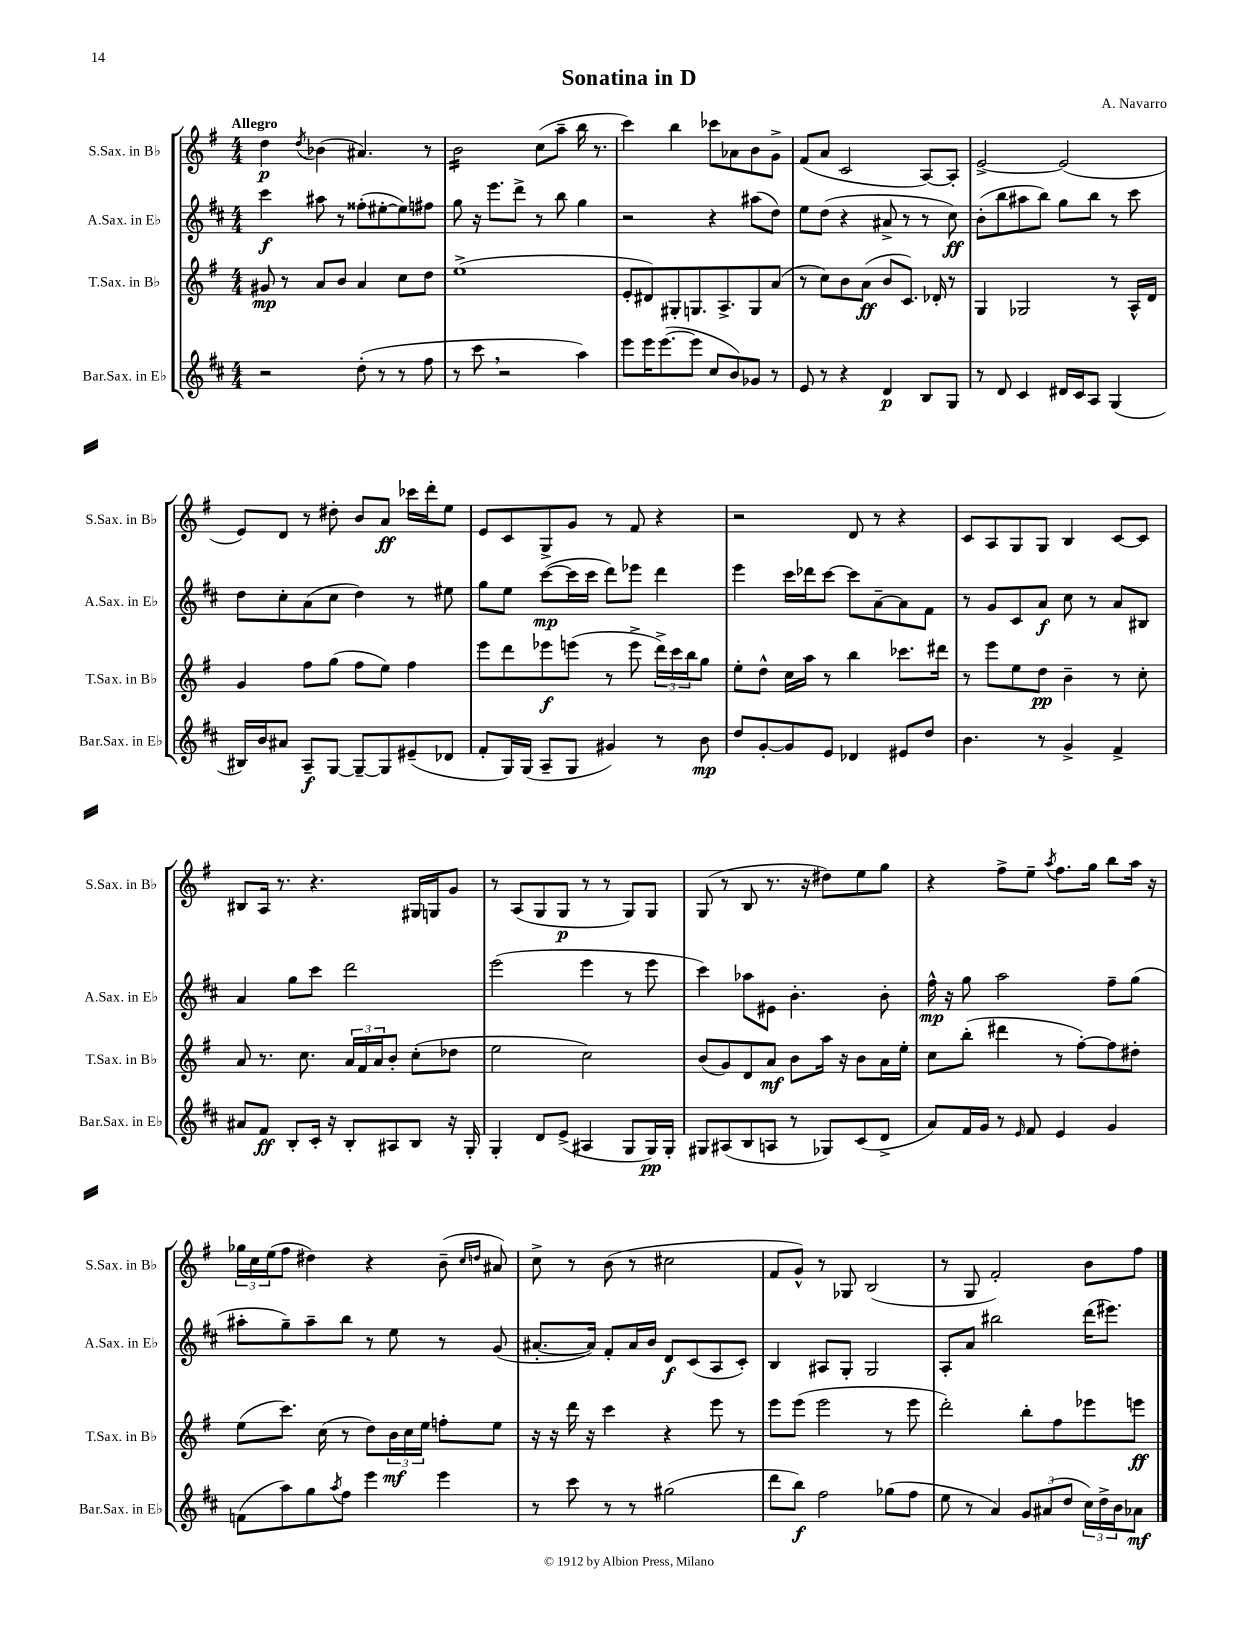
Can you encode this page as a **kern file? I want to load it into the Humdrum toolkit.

**kern	**kern	**kern	**kern
*staff4	*staff3	*staff2	*staff1
*clefG2	*clefG2	*clefG2	*clefG2
*k[f#c#]	*k[f#]	*k[f#c#]	*k[f#]
*M4/4	*M4/4	*M4/4	*M4/4
2r	8g#	4ccc#	4dd
.	8r	.	.
.	.	.	8qdd
.	8a	8aa#	(4b-
.	8b	8r	.
(8dd'	4a	(8ff##'	4.a#)
8r	.	[8ee#'	.
8r	8cc	8ee#])	.
8ff#	8dd	8ff#	8r
=	=	=	=
8r	(1ee^	8gg	2b
8ccc#	.	16r	.
.	.	8.eee	.
2r	.	.	.
.	.	8ddd^	.
.	.	8r	(8cc
.	.	8bb	8aa~
4aa)	.	4gg	16bb
.	.	.	8.r
=	=	=	=
8eee	8e'	2r	4ccc)
16eee	8d#)	.	.
([8.eee	.	.	.
.	8G#'	.	4bb
8eee]	8.G	.	.
8cc#	.	4r	8ccc-
.	8.A^	.	.
8b)	.	.	8a-
8g-	8G	(8aa#	8b
8r	(8a	8dd)	8g^
=	=	=	=
8e	8r	8ee	(8f#
8r	8cc)	(8dd	8a
4r	8b	4r	2c
.	(8a	.	.
4d	8b	8a#^	.
.	8.c)	8r	.
8B	.	8r	[8A)
.	16d-'	.	.
8G	8r	8cc#)	8A']
=	=	=	=
8r	4G	(8b'	[2e^
8d	.	8bb	.
4c#	2G-	8aa#	.
.	.	8bb)	.
16d#	.	8gg	(2e]
16c#	.	.	.
8A	.	8bb	.
(4G	8r	8r	.
.	16A^^	8ccc#	.
.	16d	.	.
=	=	=	=
16B#)	4g	8dd	8e)
16b	.	.	.
8a#	.	8cc#'	8d
8A~	8ff#	(8a	8r
[8G	(8gg	8cc#	8dd#'
8G~_	8ff#	4dd)	8b
8G]	8ee)	.	8a
(8e#~	4ff#	8r	16ccc-
.	.	.	16ddd'
8d-	.	8ee#	8ee
=	=	=	=
8f#'	8eee	8gg	8e
16G)	8ddd	8ee	8c
(16G	.	.	.
8A~	8eee-	([8ccc#	8G^
8G	(8eee	16ccc#]	8g
.	.	16ccc#	.
4g#)	8r	8ddd)	8r
.	8eee^	8eee-	8f#
8r	24ddd^)	4ddd	4r
.	24ccc	.	.
.	24bb	.	.
8b	8gg	.	.
=	=	=	=
8dd	8ee'	4eee	2r
[8g'	8dd^^	.	.
8g]	16cc	16ccc#	.
.	16aa	16ddd-	.
8e	8r	[8ccc#	.
4d-	4bb	8ccc#]	8d
.	.	[8a~	8r
8e#	8.ccc-	8a]	4r
8dd	.	8f#	.
.	16ddd#	.	.
=	=	=	=
4.b	8r	8r	8c
.	8eee	8g	8A
.	8ee	8c#	8G
8r	8dd	8a	8G
4g^	4b~	8cc#	4B
.	.	8r	.
4f#^	8r	8a	[8c
.	8cc'	8B#	8c]
=	=	=	=
8a#	8a	4a	8B#
8f#	8.r	.	16A
.	.	.	8.r
8B'	.	8gg	.
.	8.cc	.	.
16c#'	.	8ccc#	4.r
16r	.	.	.
8B'	24a	2ddd	.
.	24f#	.	.
.	24a	.	.
8A#	8b'	.	.
8B	(8cc'	.	16G#
.	.	.	16G
16r	8dd-	.	8g
16G'	.	.	.
=	=	=	=
4G'	2ee	(2eee	8r
.	.	.	(8A
8d	.	.	8G
(8e^	.	.	8G
4A#	2cc)	4eee	8r
.	.	.	8r
8G	.	8r	8G)
16G)	.	8eee	8G
16G'	.	.	.
=	=	=	=
8G#	(8b	4ccc#)	(8G
(8A#	8g)	.	8r
8B	8d	8aa-	8B
8A	8a	8e#	8.r
8r	8b	4.b'	.
.	.	.	16r
8G-)	16aa	.	8dd#)
.	16r	.	.
(8c#	8b	.	8ee
8d^	16a	8b'	8gg
.	16ee'	.	.
=	=	=	=
8a)	8cc	16ff#^^	4r
.	.	16r	.
16f#	(8bb'	8gg	.
16g	.	.	.
8r	4ddd#	2aa	8ff#^
16qqe	.	.	.
8f#	.	.	8ee~
.	.	.	8qaa
4e	8r	.	8.ff#
.	[8ff#')	.	.
.	.	.	16gg
4g	8ff#]	8ff#~	8bb
.	8dd#'	(8gg	16aa
.	.	.	16r
=	=	=	=
(8f	(8ee	8aa#'	24gg-
.	.	.	24cc
.	.	.	(24ee
8aa)	8.ccc)	8gg~)	8ff#
8gg	.	8aa#~	4dd#)
.	(16cc	.	.
8qaa	.	.	.
8ff#	8r	8bb	.
4eee	8dd)	8r	4r
.	24b	8ee	.
.	24cc	.	.
.	24ee	.	.
4eee	8ff'	8r	(8b~
.	.	.	16qqcc
.	.	.	16qqdd
.	8ee	(8g	8a#)
=	=	=	=
8r	16r	[8.a#'	8cc^
.	16r	.	.
8ccc#	16ddd	.	8r
.	16r	16a#])	.
8r	4ccc	8f#'	(8b
8r	.	16a#	8r
.	.	16b	.
(2gg#	4r	8d	2cc#
.	.	(8c#	.
.	8eee	8A	.
.	8r	8c#')	.
=	=	=	=
8ddd	8eee	4B	8f#
8bb)	(8eee	.	8g^^)
2ff#	2eee	8A#	8r
.	.	8G'	8G-
.	.	2G	(2B
(8gg-	8r	.	.
8ff#	8eee	.	.
=	=	=	=
8ee	2ddd')	8A'	8r
8r	.	8a	8G
4a)	.	2bb#	2f#')
12g	8bb'	.	.
(12a#	.	.	.
.	8ff#	.	.
12dd	.	.	.
24cc#)	8eee-	(16ddd	8b
24dd^	.	.	.
.	.	8.eee#)	.
24b	.	.	.
8a-	8eee	.	8ff#
==	==	==	==
*-	*-	*-	*-
